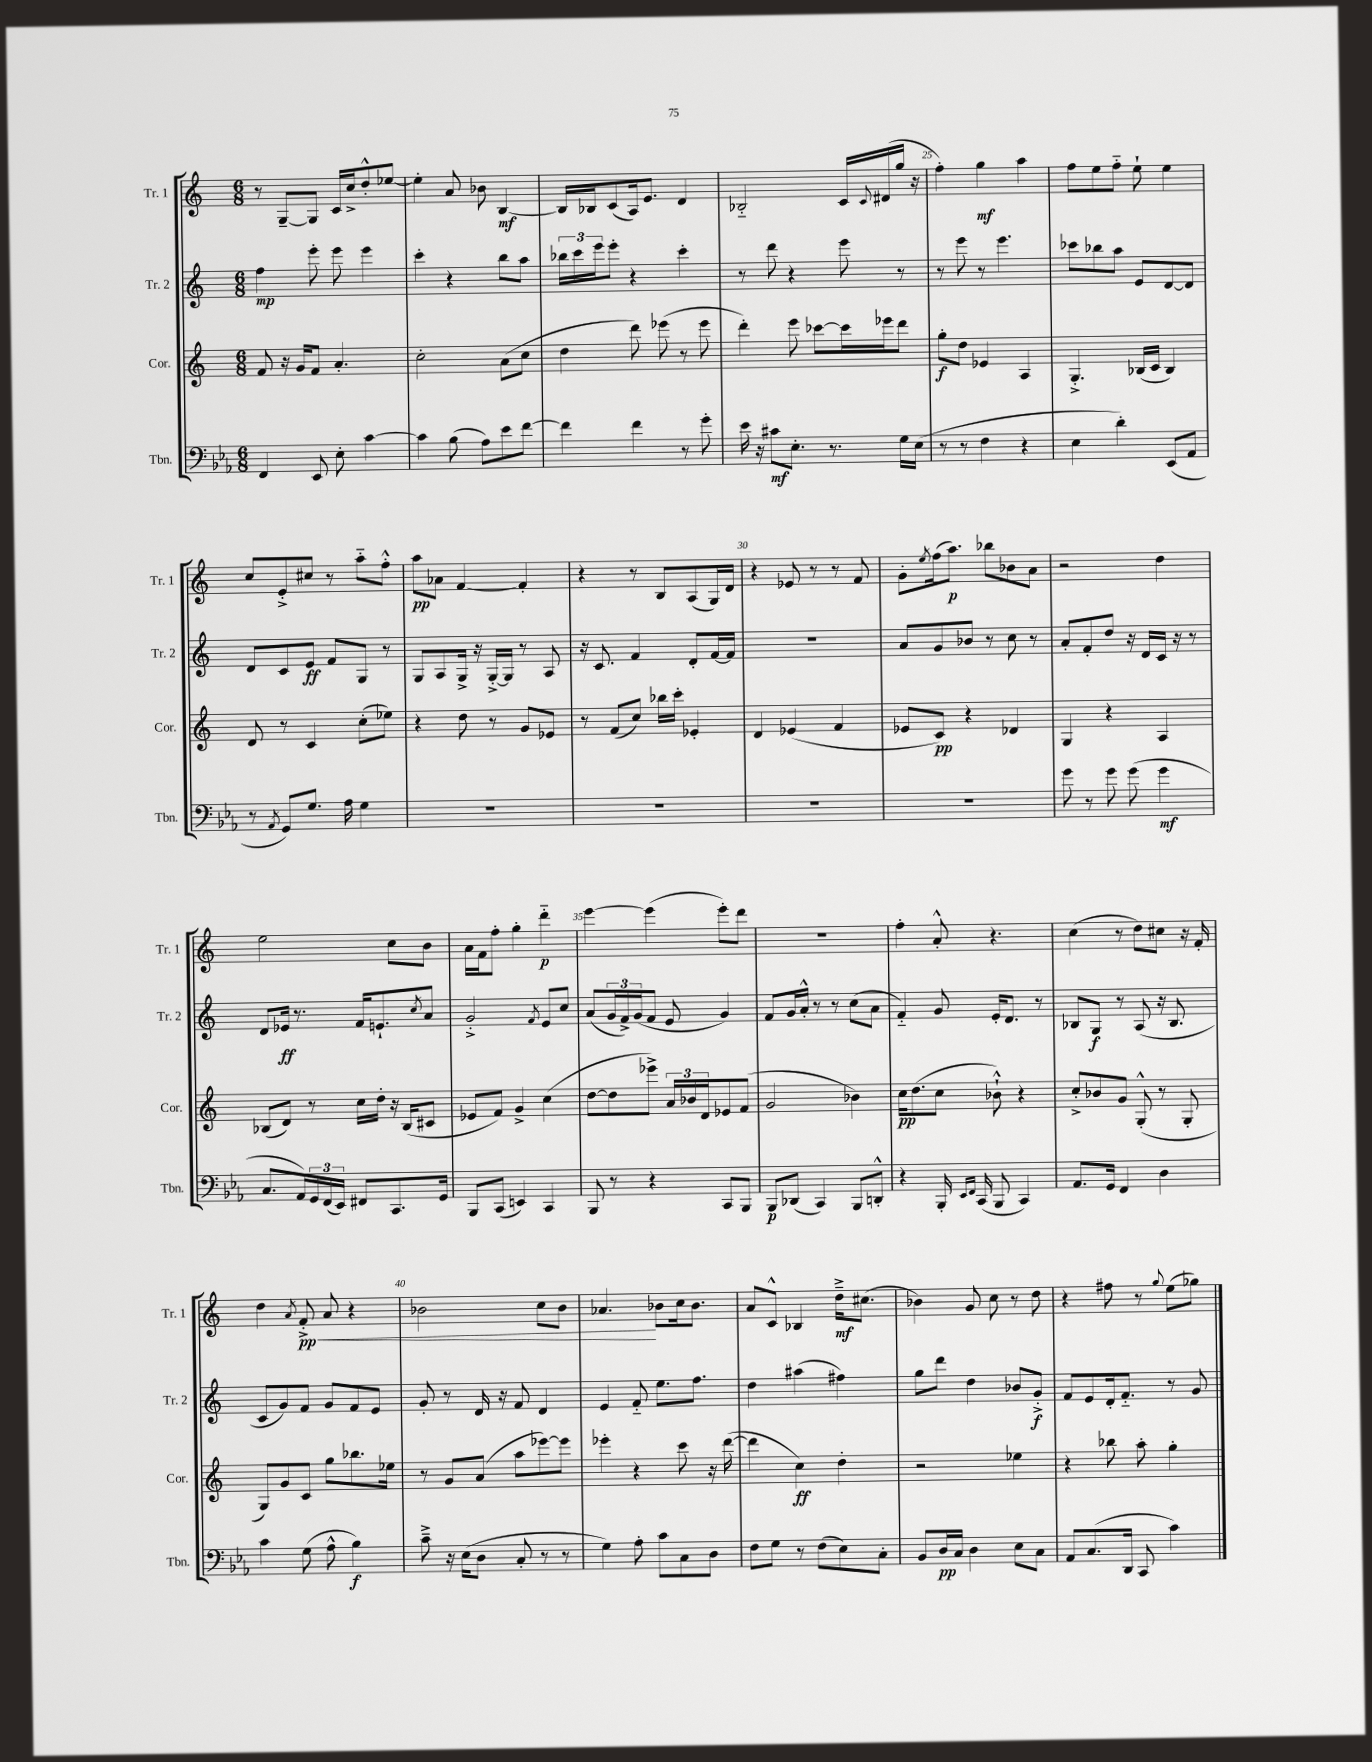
<<
\new StaffGroup <<
\new Staff = "s0" \with { instrumentName = "Tr. 1" shortInstrumentName = "Tr. 1" } {
    \clef treble \key c \major \numericTimeSignature \time 6/8
    r8 g8~-- g8 c'16 c''16-> d''8-.-^ ees''8~ |
    ees''4-. a'8 bes'8 b4~\mf |
    b16 bes16 c'8( a16) e'8. d'4 |
    bes2-_ c'16 \appoggiatura { c'8 } dis'16( g''16 r16 |
    f''4-.) g''4\mf a''4 |
    f''8 e''8 f''8-_ e''8-! e''4 |
    c''8 e'8-.-> cis''8 r8 a''8-_ f''8-.-^ |
    a''8\pp aes'8 f'4~ f'4-. |
    r4 r8 b8 a8( g16) d'16 |
    r4 ees'8 r8 r8 f'8 |
    g'8-. \acciaccatura { e''8 } f''16( a''8.\p) bes''8 bes'8 a'8 |
    r2 d''4 |
    e''2 c''8 b'8 |
    a'16 f'16 f''8-. g''4-. d'''4-_\p |
    e'''4~ e'''4( e'''8-.) d'''8 |
    R2. |
    f''4-. a'8-.-^ r4. |
    c''4( r8 d''8) cis''8 r16 f'16-. |
    d''4 \acciaccatura { a'8 } f'8-.->\pp\< a'8 r4 |
    bes'2 c''8 bes'8 |
    aes'4.\! bes'8 c''16 bes'8. |
    a'8 c'8-^ bes4 d''16--->\mf cis''8.( |
    bes'4) g'8 c''8 r8 d''8 |
    r4 fis''8 r8 \appoggiatura { g''8 } e''8( ges''8) \bar "|." |
}
\new Staff = "s1" \with { instrumentName = "Tr. 2" shortInstrumentName = "Tr. 2" } {
    \clef treble \key c \major \numericTimeSignature \time 6/8
    f''4\mp e'''8-. e'''8 e'''4 |
    c'''4-. r4 b''8 a''8 |
    \tuplet 3/2 { bes''16 c'''16 e'''16 } e'''8-. r4 c'''4-. |
    r8 d'''8 r4 e'''8 r8 |
    r8 e'''8 r8 e'''4. |
    ces'''8 bes''8 a''8 e'8 d'8~ d'8 |
    d'8 c'8 e'8\ff f'8 g8 r8 |
    g8 a8 g16-> r16 g16~-.-> g16 r8 a8 |
    r16 c'8. f'4 d'8-. f'16~ f'16 |
    R2. |
    a'8 g'8 bes'8 r8 c''8 r8 |
    a'8-. f'8-. d''8 r16 d'16 c'16 r16 r8 |
    d'8 ees'16\ff r8. f'16 e'8.-! \acciaccatura { c''8 } a'8 |
    g'2-.-> \acciaccatura { f'8 } e'8 c''8 |
    a'8( \tuplet 3/2 { g'16 f'16->) g'16( } f'8 e'8 g'4) |
    f'8 g'16 a'16-.-^ r8 r8 c''8( a'8 |
    f'4-_) g'8 e'16-. d'8. r8 |
    bes8 g8\f r8 a8( r16 bes8. |
    c'8 g'8) f'8 g'8 f'8 e'8 |
    g'8-. r8 d'16 r16 f'8 d'4 |
    e'4 f'8-_ e''8. f''8. |
    d''4 ais''4( fis''4) |
    g''8 d'''8 d''4 bes'8 g'8-.->\f |
    f'8 e'8 d'16-. f'8.-_ r8 g'8 \bar "|." |
}
\new Staff = "s2" \with { instrumentName = "Cor." shortInstrumentName = "Cor." } {
    \clef treble \key c \major \numericTimeSignature \time 6/8
    f'8 r16 g'16 f'8 a'4.-. |
    c''2-. a'8( c''8 |
    d''4 d'''8) ees'''8( r8 ees'''8 |
    d'''4-.) e'''8 ces'''8~ ces'''16 ees'''16 d'''8 |
    g''8-.\f d''8 ees'4 a4 |
    g4.-.-> bes16( c'16 bes4) |
    d'8 r8 c'4 c''8-.( ees''8) |
    r4 d''8 r8 g'8 ees'8 |
    r8 f'8( c''8) bes''16 c'''16-. ees'4-. |
    d'4 ees'4( f'4 |
    ees'8 c'8\pp) r4 des'4 |
    g4 r4 a4 |
    bes8( d'8) r8 c''16 d''16-. r16 bes16( cis'8 |
    ees'8 f'8) g'4-> c''4( |
    d''8~ d''8 ees'''8->) \tuplet 3/2 { a'16 bes'16 d'16 } ees'8 f'8( |
    g'2 bes'4) |
    c''16\pp d''8.( c''8 bes'8-!-^) r4 |
    c''8-.-> bes'8 g'8 g8-.-^( r8 g8-. |
    g8) g'8 c'8 g''8 bes''8. ees''16 |
    r8 g'8 a'8( a''8 ees'''8~) ees'''8 |
    ees'''4-. r4 c'''8 r16 d'''16~( |
    d'''4 c''4\ff) d''4-. |
    r2 ees''4 |
    r4 bes''8 a''8-. g''4-. \bar "|." |
}
\new Staff = "s3" \with { instrumentName = "Tbn." shortInstrumentName = "Tbn." } {
    \clef bass \key ees \major \numericTimeSignature \time 6/8
    f,4 ees,8 ees8-. c'4~ |
    c'4 bes8( aes8) ees'8 f'8~ |
    f'4 f'4 r8 g'8-. |
    ees'16 r16 cis'8\mf ees8.-. r8. g16 ees16( |
    r8 r8 f4 r4 |
    ees4 d'4-.) ees,8( aes,8 |
    r8 \acciaccatura { aes,8 } g,8) g8. aes16 g4 |
    R2. |
    R2. |
    R2. |
    R2. |
    g'8 r8 g'8 g'8( g'4\mf |
    c8. aes,16) \tuplet 3/2 { g,16 f,16( ees,16) } fis,8 c,8. g,16 |
    bes,,8 c,8( e,4) c,4 |
    bes,,8 r8 r4 c,8 bes,,8 |
    bes,,8\p des,8( c,4) bes,,8 d,8-.-^ |
    r4 bes,,16-. \grace { ees,16 f,16 } c,16( bes,,8 c,4) |
    aes,8. g,16 f,4 d4 |
    c'4 g8( aes8-^ bes4\f) |
    c'8---> r16 ees16( d8 c8-. r8 r8 |
    g4) aes8-. c'8 c8 d8 |
    f8 g8 r8 f8( ees8) c8-. |
    bes,8 d16\pp c16 d4 ees8 c8 |
    aes,8 c8.( d,16 c,8 c'4) \bar "|." |
}
>>
>>
\layout { \context { \Score currentBarNumber = #21 \override BarNumber.break-visibility = ##(#f #t #t) barNumberVisibility = #(every-nth-bar-number-visible 5) } }
